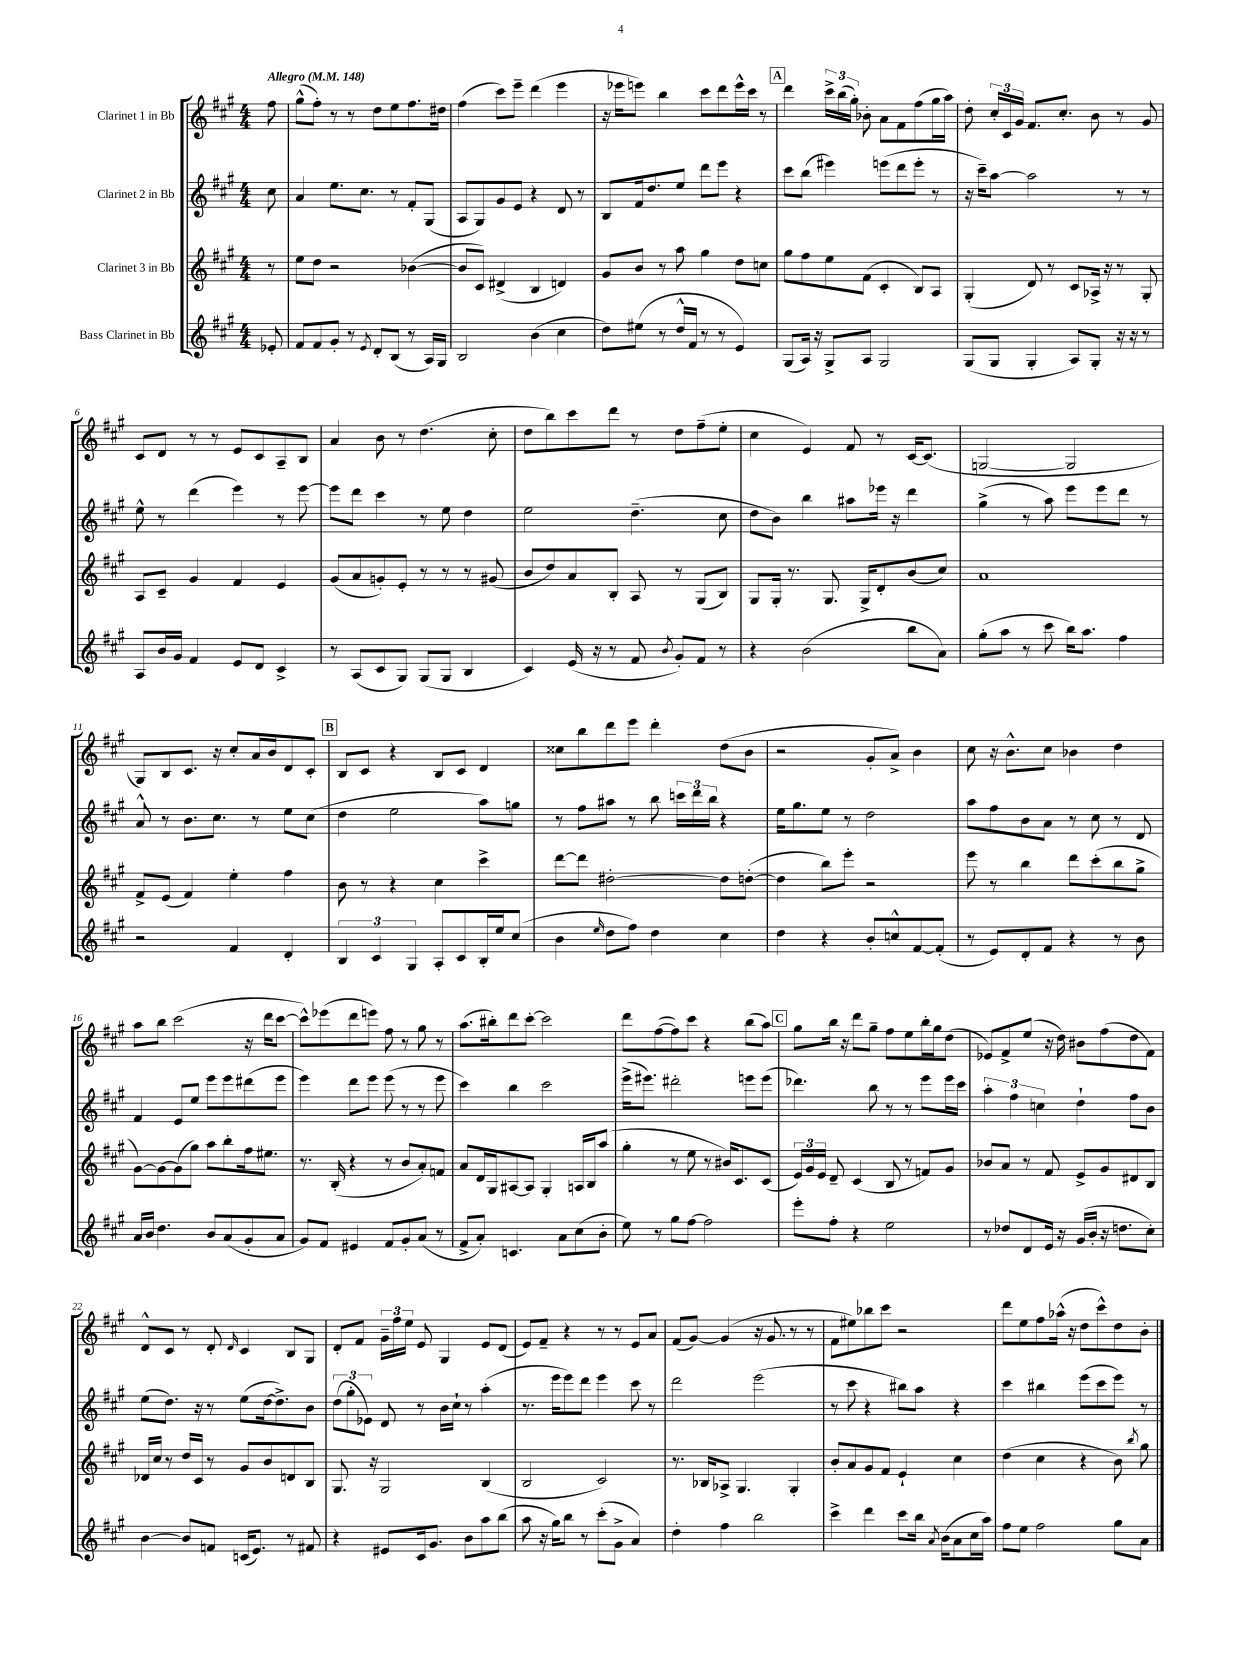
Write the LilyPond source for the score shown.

<<
\new StaffGroup <<
\new Staff = "s0" \with { instrumentName = "Clarinet 1 in Bb" } {
    \clef treble \key a \major \numericTimeSignature \time 4/4 \partial 8 \tempo "Allegro" 4 = 148
    \autoBeamOff fis''8 |
    gis''8[-^( fis''8]-.) r8 r8 d''8[ e''8 fis''8. dis''16] |
    fis''4( cis'''8[) e'''8]-- d'''4( e'''4 |
    r16 ees'''16[ e'''8]) b''4 cis'''8[ d'''8 e'''16-^ cis'''16] r8 |
    \mark \markup { \box "A" } d'''4 \tuplet 3/2 { cis'''16[-> b''16( gis''16]-.) } bes'8-. a'8[ fis'8 fis''8( gis''16 a''16]) |
    d''8-. \tuplet 3/2 { cis''16[-. cis'16 gis'16] } fis'8.[ cis''8.]-. b'8 r8 gis'8 |
    cis'8[ d'8] r8 r8 e'8[ cis'8 a8-- b8] |
    a'4 b'8 r8 d''4.( cis''8-. |
    d''8[ b''8) cis'''8 d'''8] r8 d''8[ fis''8--( e''8]-. |
    cis''4 e'4) fis'8 r8 cis'16[~ cis'8.]( |
    g2~ g2 |
    gis8[) b8 cis'8.] r16 cis''8[-. a'16 b'16 d'8 cis'8]-. |
    \mark \markup { \box "B" } b8[ cis'8] r4 b8[ cis'8] d'4 |
    cisis''8[ b''8 d'''8 e'''8] d'''4-. d''8[( b'8] |
    r2 gis'8[-. a'8]->) b'4 |
    cis''8 r16 b'8.[-^ cis''8] bes'4 d''4 |
    a''8[ b''8] cis'''2( r16 d'''16[ cis'''8]~ |
    cis'''8[-^) ees'''8( d'''8 e'''8]) fis''8 r8 gis''8 r8 |
    a''8.[( bis''16-.) d'''8 cis'''8]~-. cis'''2 |
    d'''8[ fis''8~( fis''8) cis'''8] r4 b''8[( a''8]) |
    \mark \markup { \box "C" } gis''8[ b''16] r16 d'''8[ gis''8]-- fis''8[ e''8 b''16-. gis''16 d''8]( |
    ees'8[) fis'8-> e''8]( r16 d''16) bis'8[ fis''8( d''8 fis'8]) |
    d'8[-^ cis'8] r8 d'8-. \grace { d'16 } cis'4 b8[ gis8] |
    d'8[-. fis'8] \tuplet 3/2 { gis'16[-- fis''16 e''16] } e'8 gis4 e'8[ d'8]( |
    e'8[) fis'8]-- r4 r8 r8 e'8[ a'8] |
    fis'8[( gis'8]~) gis'4( r16 gis'8. r8 r8 |
    fis'8[ eis''8) bes''8 cis'''8] r2 |
    d'''8[ e''8 fis''8 aes''16]-^( r16 d''8[ cis'''8-^) d''8 b'8]-. \bar "|." |
}
\new Staff = "s1" \with { instrumentName = "Clarinet 2 in Bb" } {
    \clef treble \key a \major \numericTimeSignature \time 4/4 \partial 8
    \autoBeamOff cis''8 |
    a'4 e''8.[ cis''8.] r8 fis'8[-. gis8]( |
    a8[ gis8) gis'8 e'8] r4 d'8 r8 |
    b8[ fis'16 d''8. e''8] d'''8[ e'''8] r4 |
    \mark \markup { \box "A" } cis'''8[ b''8]( eis'''4) e'''8[( d'''8 e'''8]-. r8 |
    r16 cis'''16[--) a''8]~ a''2 r8 r8 |
    e''8-^ r8 d'''4( e'''4) r8 e'''8~ |
    e'''8[ d'''8] cis'''4 r8 e''8 d''4 |
    e''2 d''4.--( cis''8 |
    d''8[ b'8]) b''4 ais''8[ ees'''16] r16 d'''4 |
    gis''4->( r8 a''8) e'''8[ e'''8 d'''8] r8 |
    a'8-^ r8 b'8.[ cis''8.] r8 e''8[ cis''8]( |
    \mark \markup { \box "B" } d''4 e''2 a''8[) g''8] |
    r8 fis''8[ ais''8] r8 b''8 \tuplet 3/2 { c'''16[ d'''16 b''16] } r4 |
    e''16[ gis''8. e''8] r8 d''2 |
    a''8[ fis''8 b'8 a'8] r8 cis''8 r8 d'8 |
    fis'4 e'8[ e''8] e'''8[ e'''8 dis'''8( e'''8] |
    e'''4) d'''8[ e'''8] e'''8( r8 r8 e'''8 |
    cis'''4) b''4 cis'''2 |
    e'''16[->( eis'''8.]) dis'''2-. e'''8[ e'''8]( |
    \mark \markup { \box "C" } des'''4.) b''8 r8 r8 e'''8[ e'''16 cis'''16] |
    \tuplet 3/2 { a''4-. fis''4 c''4 } d''4-! fis''8[ b'8] |
    e''8[( d''8.]) r16 r8 e''8[( d''16~ d''8.->) b'8] |
    \tuplet 3/2 { d''8[( gis''8-. ees'8]) } d'8 r8 b'16[ cis''16]-! r8 a''4-.( |
    r8. e'''16[ e'''8) d'''8] e'''4 cis'''8 r8 |
    d'''2 e'''2( |
    r8 cis'''8 r4 bis''8[) a''8] r4 |
    cis'''4 bis''4 e'''8[( cis'''8 e'''8]) r8 \bar "|." |
}
\new Staff = "s2" \with { instrumentName = "Clarinet 3 in Bb" } {
    \clef treble \key a \major \numericTimeSignature \time 4/4 \partial 8
    \autoBeamOff r8 |
    e''8[ d''8] r2 bes'4~( |
    bes'8[ cis'8]) dis'4->( b4 d'4) |
    gis'8[ b'8] r8 a''8 gis''4 d''8[ c''8] |
    \mark \markup { \box "A" } gis''8[ fis''8 e''8 fis'8]( cis'4-. b8[) a8] |
    gis4-.( d'8) r8 cis'8[ aes16]-> r16 r8 gis8-. |
    a8[ cis'8]-- gis'4 fis'4 e'4 |
    gis'8[( a'8 g'8-.) e'8]-. r8 r8 r8 gis'8( |
    b'8[ d''8) a'8 b8]-. a8 r8 gis8[( b8]) |
    gis8[ gis16]-. r8. gis8. gis16[-> d'8-. b'8( cis''8]) |
    a'1 |
    fis'8[-> e'8]( fis'4) e''4-. fis''4 |
    \mark \markup { \box "B" } b'8 r8 r4 cis''4 cis'''4-> |
    d'''8[~ d'''8] dis''2~-. dis''8[ d''8]~-.( |
    d''4 b''8[) e'''8]-. r2 |
    e'''8 r8 b''4 d'''8[ cis'''8-.( b''8 gis''8]-> |
    gis'8[~) gis'8~ gis'8( gis''8]) a''8[ b''8-. fis''16 eis''8.] |
    r8. b16-.( r4 r8 b'8[ a'8-.) f'8] |
    a'8[ d'16 gis16 ais8~ ais8] gis4-. a16[ b16 a''8]( |
    gis''4-. r8 e''8 r8 bis'16[) cis'8. cis'8]( |
    \mark \markup { \box "C" } \tuplet 3/2 { e'16[) gis'16 e'16] } d'8-- cis'4( b8 r8 f'8[) gis'8] |
    bes'8[ a'8] r8 fis'8 e'8[-> gis'8 dis'8 b8] |
    des'16[ cis''16] r8 d''16[ cis'16] r8 gis'8[ b'8 d'8 b8] |
    gis8. r16 gis2 b4( |
    b2 cis'2) |
    r8. bes16[ aes8]-> gis4. gis4-. |
    b'8[-. a'8 gis'8 fis'8] e'4-! cis''4 |
    d''4( cis''4 r4 b'8) \acciaccatura { b''8 } gis''8 \bar "|." |
}
\new Staff = "s3" \with { instrumentName = "Bass Clarinet in Bb" } {
    \clef treble \key a \major \numericTimeSignature \time 4/4 \partial 8
    \autoBeamOff ees'8-. |
    fis'8[ fis'8 gis'8]-. r8 \acciaccatura { e'8 } d'8[-. b8]( r8 a16[) gis16] |
    b2 b'4( cis''4 |
    d''8[) eis''8]( r8 d''16[-^ fis'16] r8 r8 e'4) |
    \mark \markup { \box "A" } gis8[( a16]) r16 gis8[-> a8] gis2 |
    gis8[( gis8] gis4-. a8[) gis8]-. r16 r16 r8 |
    a8[ b'16 gis'16] fis'4 e'8[ d'8] cis'4-> |
    r8 a8[( cis'8 gis8]) gis8[( gis8] b4 |
    cis'4) e'16( r16 r8 fis'8 \acciaccatura { b'8 } gis'8[-.) fis'8] r8 |
    r4 b'2( b''8[ a'8]) |
    gis''8[-.( a''8] r8 cis'''8 b''16[) a''8.] fis''4 |
    r2 fis'4 d'4-. |
    \mark \markup { \box "B" } \tuplet 3/2 { b4 cis'4 gis4 } a8[-. cis'8 b16-. e''16 cis''8]( |
    b'4 \grace { e''16 } d''8[ fis''8]) d''4 cis''4 |
    d''4 r4 b'8[-. c''8-^ fis'8~ fis'8]-.( |
    r8 e'8[) d'8-. fis'8] r4 r8 b'8 |
    a'16[ b'16] d''4. b'8[ a'8( gis'8-. a'8] |
    gis'8[) fis'8] eis'4 fis'8[ gis'8-. a'8]( r8 |
    fis'8[-> a'8]-.) c'4. a'8[ cis''8( b'8]-. |
    e''8) r8 gis''8[ fis''8]~ fis''2 |
    \mark \markup { \box "C" } e'''8[-. fis''8]-. r4 e''2 |
    r8 des''8[ d'8 e'16] r16 gis'16[( b'16]-. r16 d''8.[ cis''8]-.) |
    b'4~ b'8[ f'8] c'16[( e'8.]) r8 fis'8 |
    r4 eis'8[ cis'16 gis'8.] b'8[ a''8 b''8]( |
    a''8 r16 gis''16[) b''8] r8 cis'''8[-.( gis'8]-> a'4) |
    d''4-. fis''4 b''2 |
    cis'''4-> d'''4 cis'''8[ b''16] \acciaccatura { a'8 } b'16[( a'8 cis''16 a''16]) |
    fis''8[ e''8] fis''2 gis''8[ a'8] \bar "|." |
}
>>
>>
